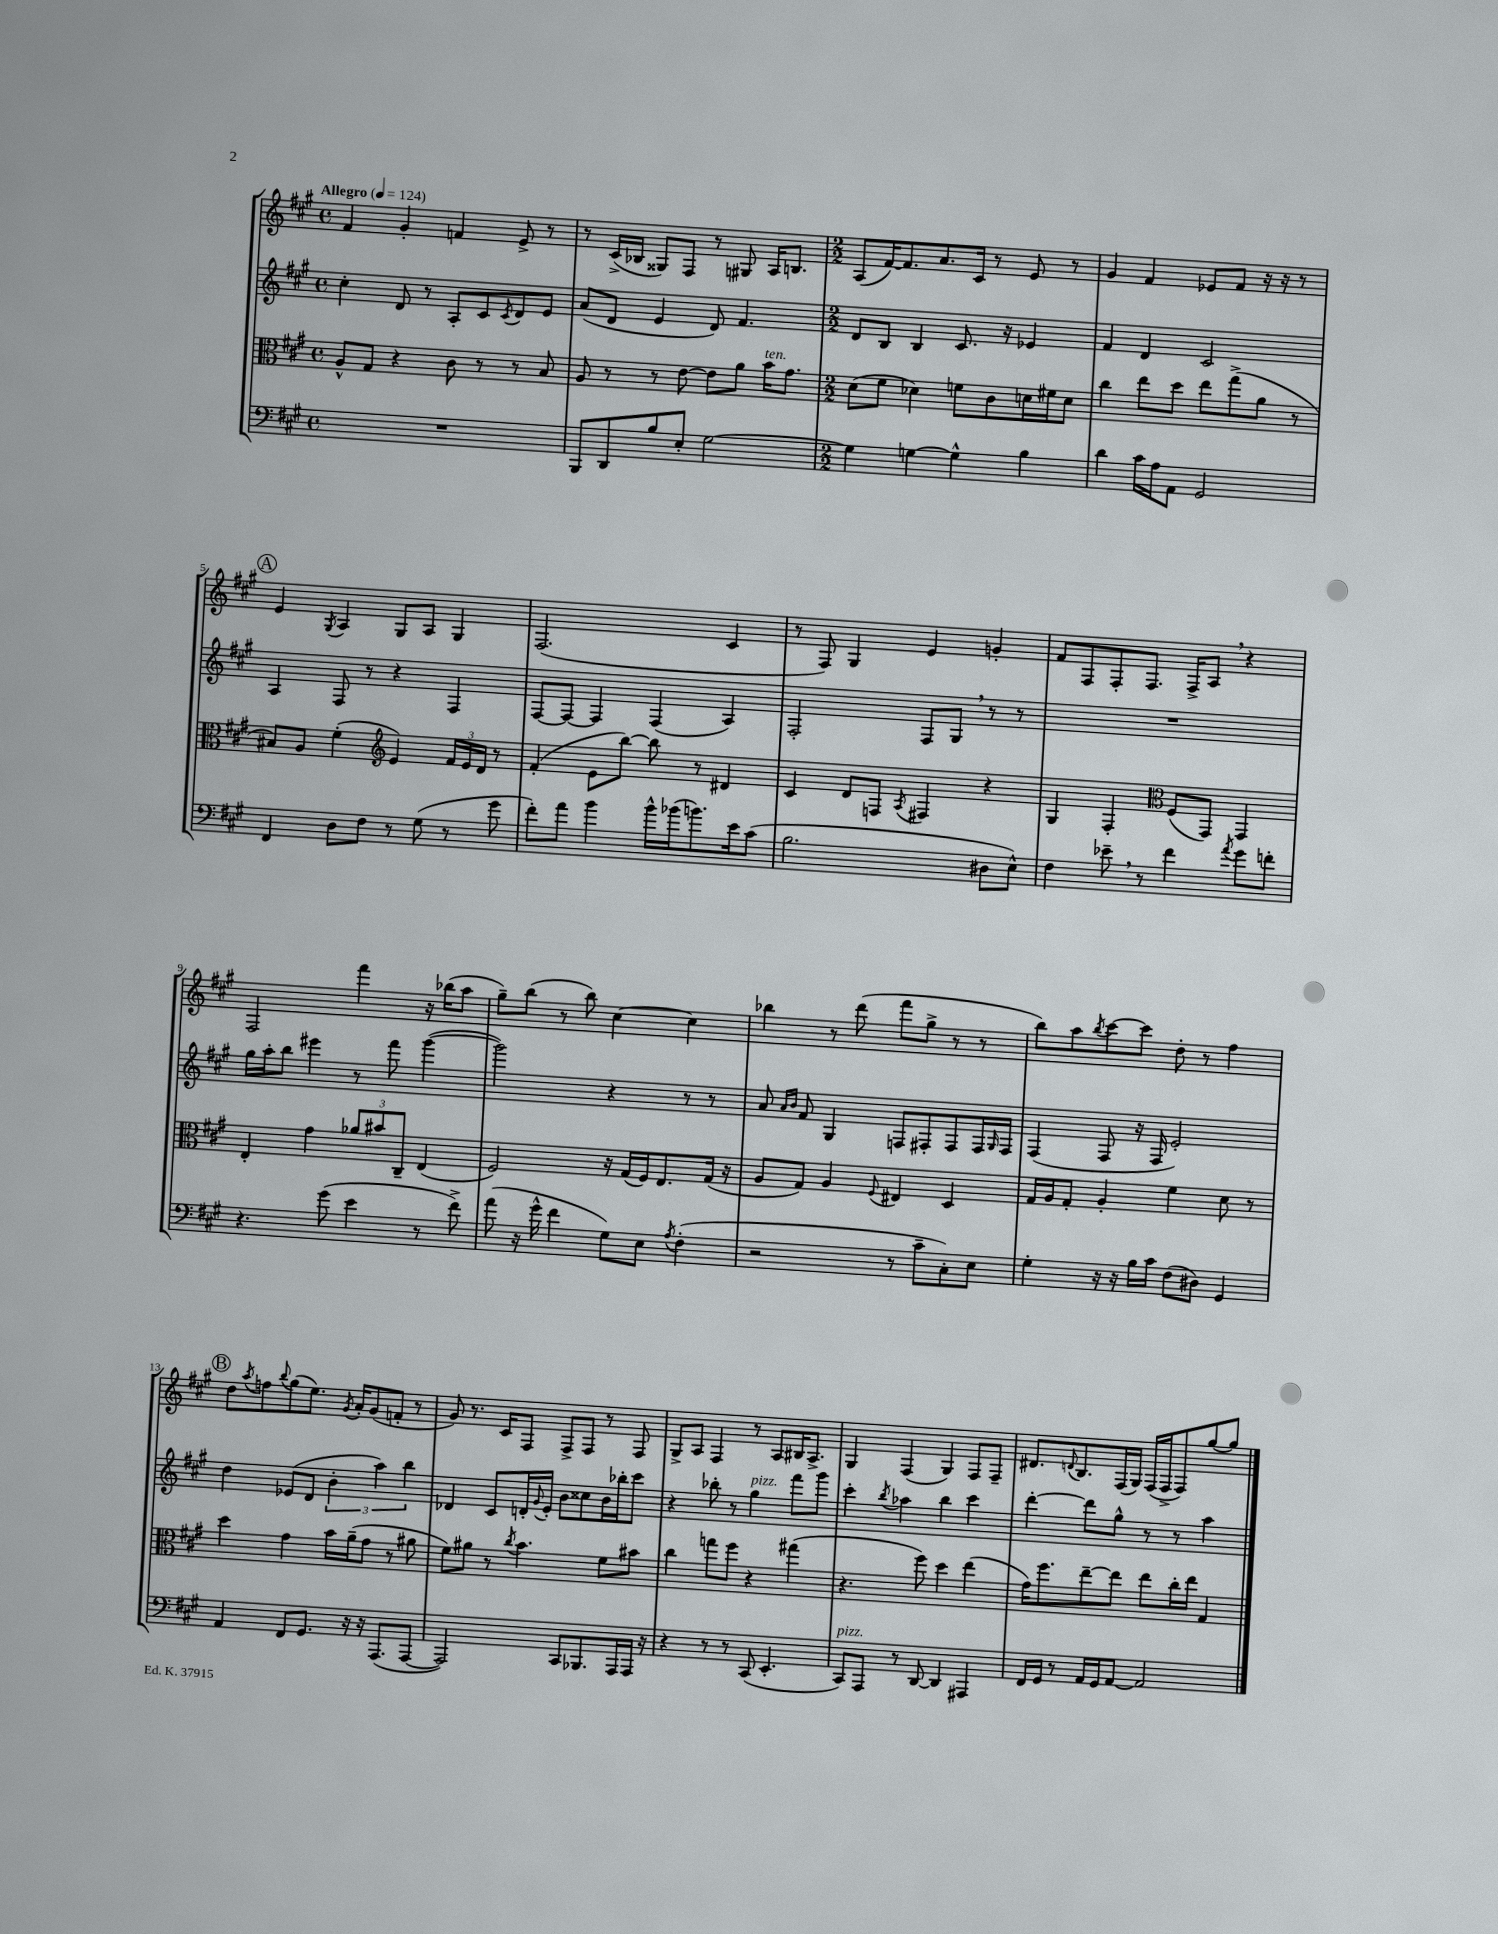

**kern	**kern	**kern	**kern
*part4	*part3	*part2	*part1
*staff4	*staff3	*staff2	*staff1
*clefF4	*clefC3	*clefG2	*clefG2
*k[f#c#g#]	*k[f#c#g#]	*k[f#c#g#]	*k[f#c#g#]
*M4/4	*M4/4	*M4/4	*M4/4
*met(c)	*met(c)	*met(c)	*met(c)
*MM124	*MM124	*MM124	*MM124
=1	=1	=1	=1
!	!	!	!LO:TX:a:B:t=Allegro
1r	8A^^/L	4cc#'\	4f#/
.	8G#/J	.	.
.	4r	8d/	4g#'/
.	.	8r	.
.	8c#\	8A'/L	4fn/
.	8r	8c#/	.
.	.	8qc#/	.
.	8r	8d/	8e^/
.	8B/	8e/J	8r
=2	=2	=2	=2
8BBB/L	8A/	(8a/L	8r
8DD/	8r	8d/J	(16c#^/LL
.	.	.	16B-X/JJ
8B/	8r	4e/	8G##X/L)
8E'/J	[8e\	.	8F#/J
[2G#\	8e\L]	8d/)	8r
.	8a\J	4.f#/	8G#X/
!	!LO:TX:a:i:t=ten.	!	!
.	16b\KL	.	16A/KL
.	8.g#\J	.	8.Bn/J
=3	=3	=3	=3
*M2/2	*M2/2	*M2/2	*M2/2
4G#\]	(8d\L	8d/L	(8A/L
.	8f#\J	8B/J	[16f#/K)
.	.	.	8.f#/]
[4Gn\	4d-X\)	4B/	.
.	.	.	8.a/
4G^^\]	8fn\L	8.c#/	.
.	.	.	16c#/Jk
.	8c#\	.	8r
.	.	16r	.
4B\	16dn\L	4e-X/	8e/
.	16f#X\J	.	.
.	8d\J	.	8r
=4	=4	=4	=4
4d\	4cc#\	4f#/	4g#/
16c#\LL	8ee\L	4d/	4f#/
16A\J	.	.	.
8AA\J	8dd\J	.	.
2GG#/	8ee\L	2c#/	8e-X/L
.	(8gg#^\	.	8f#/J
.	8a\J	.	16r
.	.	.	16r
.	8r	.	8r
!!LO:LB:g=z
!!LO:REH:place=s1:t=A
=5	=5	=5	=5
4FF#/	8B#X/L)	4A/	4e/
.	8A/J	.	.
.	.	.	8qG#/
8D\L	(4f#'\	8F#/	4A/
8F#\J	.	8r	.
*	*clefG2	*	*
8r	4e/)	4r	8G#/L
(8G#\	.	.	8A/J
8r	24f#/LL	4F#/	4G#/
.	24e/	.	.
.	24d/JJ	.	.
8g#\	8r	.	.
=6	=6	=6	=6
8f#'\L)	(4f#'/	[8F#/L	(2.F#/
8a\J	.	8F#/J_	.
4b\	8e\L	4F#/]	.
.	[8bb\J)	.	.
16b^^\LL	8bb\]	(4F#/	.
(16b-X\J	.	.	.
8.bn\)	8r	.	.
.	4d#X/	4A/)	4c#/
16e\k	.	.	.
(8c#\J	.	.	.
=7	=7	=7	=7
2.B\	4c#/	2F#'/	8r
.	.	.	8F#/)
.	8d/L	.	4G#/
.	8Fn/J	.	.
.	8qA/	.	.
.	4F#X/	8F#/L	4e/
.	.	8G#,/J	.
8D#X\L	4r	8r	4gn'/
8E^^\J)	.	8r	.
=8	=8	=8	=8
4F#\	4G#/	1r	8f#/L
.	.	.	8F#/
8e-X~,\	4F#'/	.	8F#'/
8r	.	.	8.F#/J
*	*clefC3	*	*
4f#\	(8F#/L	.	.
.	.	.	16F#^/KL
.	8GG#/J)	.	8A,/J
8qa/	.	.	.
8g#\L	4GG#/	.	4r
8fn'\J	.	.	.
!!LO:LB:g=z
=9	=9	=9	=9
4.r	4E'/	16gg#\LL	2F#/
.	.	16aa'\J	.
.	.	8bb\J	.
.	4g#\	4eee#X\	.
(8g#\	.	.	.
4e\	12a-X/L	8r	4fff#\
.	12b#X/	.	.
.	.	8fff#\	.
.	12C#~/J	.	.
8r	(4E/	([4ggg#\	16r
.	.	.	(16bb-X\KL
8f#^\)	.	.	8aa\J
=10	=10	=10	=10
(8a\	2F#/)	2ggg#\])	8gg#~\L)
16r	.	.	(8bb\J
16g#^^\	.	.	.
4f#\	.	.	8r
.	.	.	8bb\)
8G#\L)	16r	4r	[4cc#\
.	(16G#/LL	.	.
8E\J	16F#/J)	.	.
.	8.E/	.	.
8qA/	.	.	.
(4F#'\	.	8r	4cc#\]
.	(16G#/Jk	8r	.
.	16r	.	.
=11	=11	=11	=11
2r	8A/L	8a/	4bb-X\
.	.	16qqa/LL	.
.	.	16qqb/JJ	.
.	8G#/J)	8f#/	.
.	4A/	4G#/	8r
.	.	.	(8ddd\
.	8qqF#/	.	.
8r	4E#X/	8Fn/L	8fff#\L
8c#~\L	.	8F#X'/	8gg#^\J
8C#'\)	4D/	8F#/	8r
8E\J	.	16F#/L	8r
.	.	16qqG#/	.
.	.	16F#/JJ	.
=12	=12	=12	=12
4G#'\	16G#/LL	(4F#/	8bb\L)
.	16A/J	.	.
.	8G#'/J	.	8aa\
.	.	.	8qbb/
16r	4A'/	8F#/	[8ccc#\
16r	.	.	.
16B\LL	.	16r	8ccc#\J]
16c#\JJ	.	16F#/	.
(8F#\L	4f#\	2e'/)	8dd'\
8D#X\J)	.	.	8r
4GG#/	8d\	.	4ff#\
.	8r	.	.
!!LO:LB:g=z
!!LO:REH:place=s1:t=B
=13	=13	=13	=13
4AA/	4dd\	4dd\	8dd\L
.	.	.	8qaa/
.	.	.	8ffn\
.	.	.	8qqbb/
8FF#/L	4g#\	(8e-X/L	(8gg#\
8.GG#/J	.	8d/J	8.ee\J)
.	16b\LL	6b'\	.
.	.	.	8qg#/
16r	(16a~\J	.	16a'/KL
16r	8g#\J	.	(8g#/
.	.	6aa\)	.
(8.AAA/L	.	.	.
.	8r	.	8fn'/J
.	.	6bb\	.
[8AAA/J	8a#X\	.	8r
=14	=14	=14	=14
2AAA/])	8f#\L)	4d-X/	8g#/)
.	8a#X\J	.	8.r
.	8r	8c#/L	.
.	.	.	16c#/KL
.	8qcc#/	.	.
.	4.b\	16dn'/L	8F#/J
.	.	8qqg#/	.
.	.	16e'/JJ	.
8CC#/L	.	8b\L	8F#^/L
8.BBB-X/	.	8cc##X\	8F#/J
.	8f#\L	16b\L	8r
16AAA/L	.	16bb-X'\J	.
16AAA/JJ	8b#X\J	8ccc#\J	8F#/
16r	.	.	.
=15	=15	=15	=15
4r	4cc#\	4r	8G#^/L
.	.	.	8A/J
8r	8ggn\L	8bb-X'\	4F#/
8r	8ff#\J	8r	.
!	!	!LO:TX:a:i:t=pizz.	!
(8CC#/	4r	4gg#\	8r
4.EE'/	.	.	8A/L
.	(4gg#X\	8fff#\L	16B#X/K
.	.	.	8.A^/J
.	.	8ggg#\J	.
=16	=16	=16	=16
!LO:TX:a:i:t=pizz.	!	!	!
8CC#/L)	4.r	4ccc#'\	4G#/
8AAA/J	.	.	.
.	.	8qbb/	.
8r	.	4aa-X\	(4F#/
[8DD/	8ff#\)	.	.
4DD/]	4dd\	4bb\	4G#/)
4AAA#X/	(4ee\	4ccc#\	8F#/L
.	.	.	8F#~/J
=17	=17	=17	=17
16FF#/LL	16g#\KL)	[4ddd'\	8.d#X/L
16GG#/JJ	8.ff#\	.	.
8r	.	.	.
.	.	.	8qqdn/
.	.	.	8.B/
16AA/LL	[8ee~\	8ddd\L]	.
16GG#/J	.	.	.
[8AA/J	8ee\J]	8gg#^^\J	(16F#/L
.	.	.	16G#/JJ)
2AA/]	8ee\L	8r	(16F#/LL
.	.	.	16F#^/J
.	16cc#'\L	8r	8F#/)
.	16ee\JJ	.	.
.	4G#/	4aa\	[8gg#/
.	.	.	8gg#/J]
==	==	==	==
*-	*-	*-	*-
